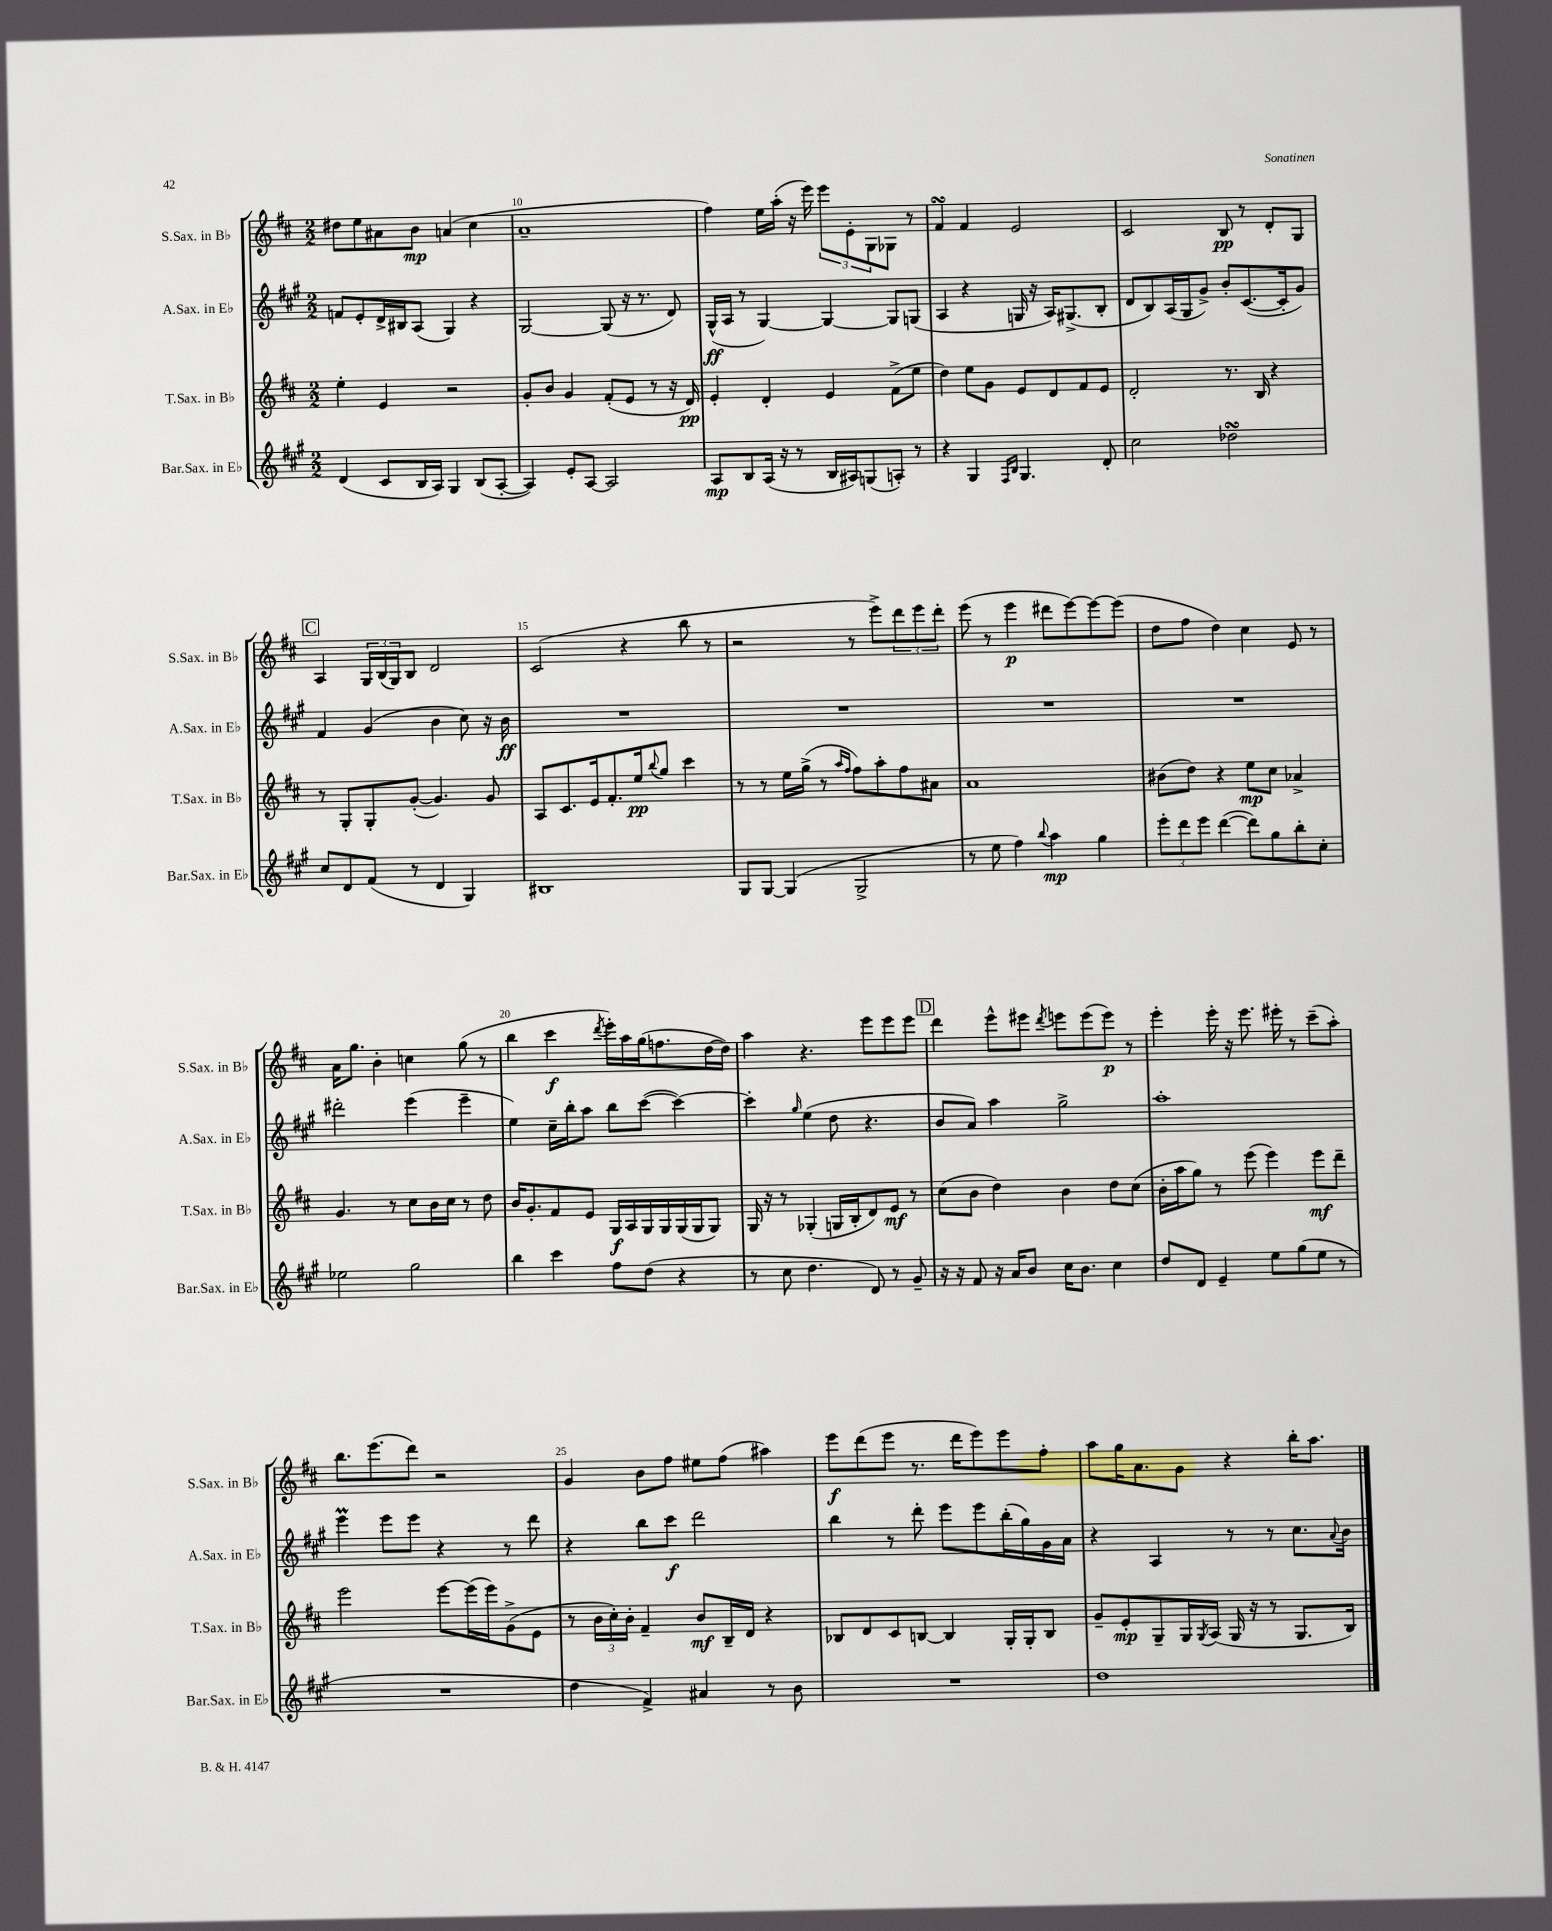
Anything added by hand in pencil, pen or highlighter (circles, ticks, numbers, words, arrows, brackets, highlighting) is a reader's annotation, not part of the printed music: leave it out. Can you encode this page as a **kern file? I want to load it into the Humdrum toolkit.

**kern	**kern	**kern	**kern
*staff4	*staff3	*staff2	*staff1
*clefG2	*clefG2	*clefG2	*clefG2
*k[f#c#g#]	*k[f#c#]	*k[f#c#g#]	*k[f#c#]
*M2/2	*M2/2	*M2/2	*M2/2
(4d	4ee'	8f	8dd#
.	.	8e'	8ee
8c#	4e	16d^	8a#
.	.	16B#	.
16B	.	(8A	8b
16A)	.	.	.
4G#	2r	4G#)	(4a
(8B	.	4r	4cc#
[8A'	.	.	.
=	=	=	=
4A])	8g'	[2G#	1a~
.	8b	.	.
8e'	4g	.	.
[8A	.	.	.
2A]	(8f#'	(8G#]	.
.	8e	16r	.
.	.	8.r	.
.	8r	.	.
.	16r	8d)	.
.	16d)	.	.
=	=	=	=
8A	4e'	(16G#^^	4ff#)
.	.	16A	.
8B	.	8r	.
(16A	4d'	[4G#)	16ee
16r	.	.	(16aa'
8r	.	.	16r
.	.	.	16eee)
16B	4e	4G#_	12eee
16A#)	.	.	.
.	.	.	12e'
(8G	.	.	.
.	.	.	12G
8A')	(8f#^	8G#]	8G-
8r	8ee	(8G	8r
=	=	=	=
4r	4dd)	4A	4f#
4G#	8ee	4r	4f#
.	8g	.	.
16qqF#	.	.	.
16qqB	.	.	.
4.G#	8e	16G	2e
.	.	16r	.
.	8d	16A)	.
.	.	(8.G#^	.
.	8f#	.	.
8d'	8e	8B'	.
=	=	=	=
2cc#	2d'	8d	2c#
.	.	8B)	.
.	.	(16A	.
.	.	16G#	.
.	.	8g#^)	.
2dd-	8.r	8b'	8B
.	.	([8.c#	8r
.	16B	.	.
.	4r	.	8d'
.	.	16c#']	.
.	.	8g#)	8G
=	=	=	=
8cc#	8r	4f#	4A
8d	8G'	.	.
(8f#	8G'	(4g#	24G
.	.	.	(24B
.	.	.	24G)
8r	([8g'	.	8B
4d	4.g])	4b	2d
4G#)	.	8cc#)	.
.	8g	16r	.
.	.	16b	.
=	=	=	=
1B#	8A	1r	(2c#
.	8.c#	.	.
.	16e	.	.
.	8.f#'	.	.
.	.	.	4r
.	16ee	.	.
.	8qqbb	.	.
.	8gg	.	.
.	4ccc#	.	8bb
.	.	.	8r
=	=	=	=
8G#	8r	1r	2r
[8G#	8r	.	.
(4G#]	16ee	.	.
.	(16gg^	.	.
.	8r	.	.
.	16qqaa	.	.
.	16qqff#	.	.
2G#^	8ff#)	.	8r
.	8aa'	.	8eee^)
.	8ff#	.	12ddd
.	.	.	12eee
.	8a#	.	.
.	.	.	12ddd'
=	=	=	=
8r	1a	1r	(8eee
8ee	.	.	8r
4ff#)	.	.	4eee
8qqbb	.	.	.
4aa	.	.	8ddd#
.	.	.	[8eee)
4gg#	.	.	8eee_
.	.	.	(8eee]
=	=	=	=
12eee'	(8b#	1r	8dd
12ddd	.	.	.
.	8dd)	.	8ff#
12eee	.	.	.
([4ddd	4r	.	4dd)
8ddd])	8ee	.	4cc#
8gg#	8cc#	.	.
8bb'	4a-^	.	8e
8cc#'	.	.	8r
=	=	=	=
2ee-	4.g	2ddd#'	16a
.	.	.	8.gg
.	.	.	4b'
.	8r	.	.
2gg#	8cc#	(4eee	4cc
.	16b	.	.
.	16cc#	.	.
.	8r	4eee~	(8gg
.	8dd	.	8r
=	=	=	=
4bb	16b	4ee)	4bb
.	8.g'	.	.
4ccc#	8f#	16cc#~	4ccc#
.	.	16bb'	.
.	8e	8aa	.
.	.	.	8qddd
8ff#	16G	8bb	16eee')
.	16A	.	16aa
(8dd	16G	([8ccc#	(16gg
.	16G	.	8.ff
4r	(16G	4ccc#_)	.
.	16G	.	.
.	8G)	.	[16dd
.	.	.	16dd])
=	=	=	=
8r	16G	4ccc#']	4aa
.	16r	.	.
8cc#	8r	.	.
.	.	16qqgg#	.
4.dd	(4G-'	(4ee	4.r
.	16G	8dd	.
.	16B'	.	.
8d)	8d)	4.r	8eee
8r	8e	.	8eee
8g#~	8r	.	8eee
=	=	=	=
16r	(8cc#	8b	4ddd
16r	.	.	.
8f#	8b	8a)	.
16r	4dd)	4aa	8eee^^
16a	.	.	.
8b	.	.	8eee#
.	.	.	8qddd
16cc#	4b	2gg#^	8eee
8.b	.	.	.
.	.	.	(8eee
4cc#	8dd	.	8eee)
.	(8cc#	.	8r
=	=	=	=
8dd	16b'	1aa'	4eee'
.	16aa	.	.
8d	8gg)	.	.
4e~	8r	.	16eee'
.	.	.	16r
.	(8eee	.	8.eee
8ee	4eee)	.	.
.	.	.	16eee#'
(8gg#	.	.	8r
8ee	8eee	.	(8ccc#~
8r	8ddd~	.	8aa')
=	=	=	=
1r	2eee	4eee	8.bb
.	.	.	(8.eee
.	.	8eee	.
.	.	8eee	8ddd)
.	[8eee	4r	2r
.	(16eee]	.	.
.	16eee)	.	.
.	(8g^	8r	.
.	8e	8ddd	.
=	=	=	=
4dd	8r	4r	4g
.	24b	.	.
.	24cc#')	.	.
.	24b'	.	.
4f#^)	4f#~	8bb	8b
.	.	8ccc#	8ff#
4a#	8b	2ddd	8ee#
.	16B~	.	(8ff#
.	16d	.	.
8r	4r	.	4aa#)
8b	.	.	.
=	=	=	=
1r	8B-	4bb	8eee
.	8d	.	(8ddd
.	8c#	8r	8eee
.	[8B	8ddd'	8.r
.	4B]	8eee	.
.	.	.	16ddd
.	.	8eee	8eee)
.	16G'	(16bb'	8eee
.	16G'	16gg#)	.
.	8B	16g#	8ff#'
.	.	16a	.
=	=	=	=
1dd	8g~	4r	8aa
.	8e'	.	16gg
.	.	.	8.a
.	8G~	4A	.
.	16G	.	8g
.	8qG	.	.
.	(16A	.	.
.	16G	8r	4r
.	16r	.	.
.	8r	8r	.
.	8.G	8.cc#	16bb'
.	.	.	8.aa
.	.	8qqa	.
.	16B)	16b	.
==	==	==	==
*-	*-	*-	*-
